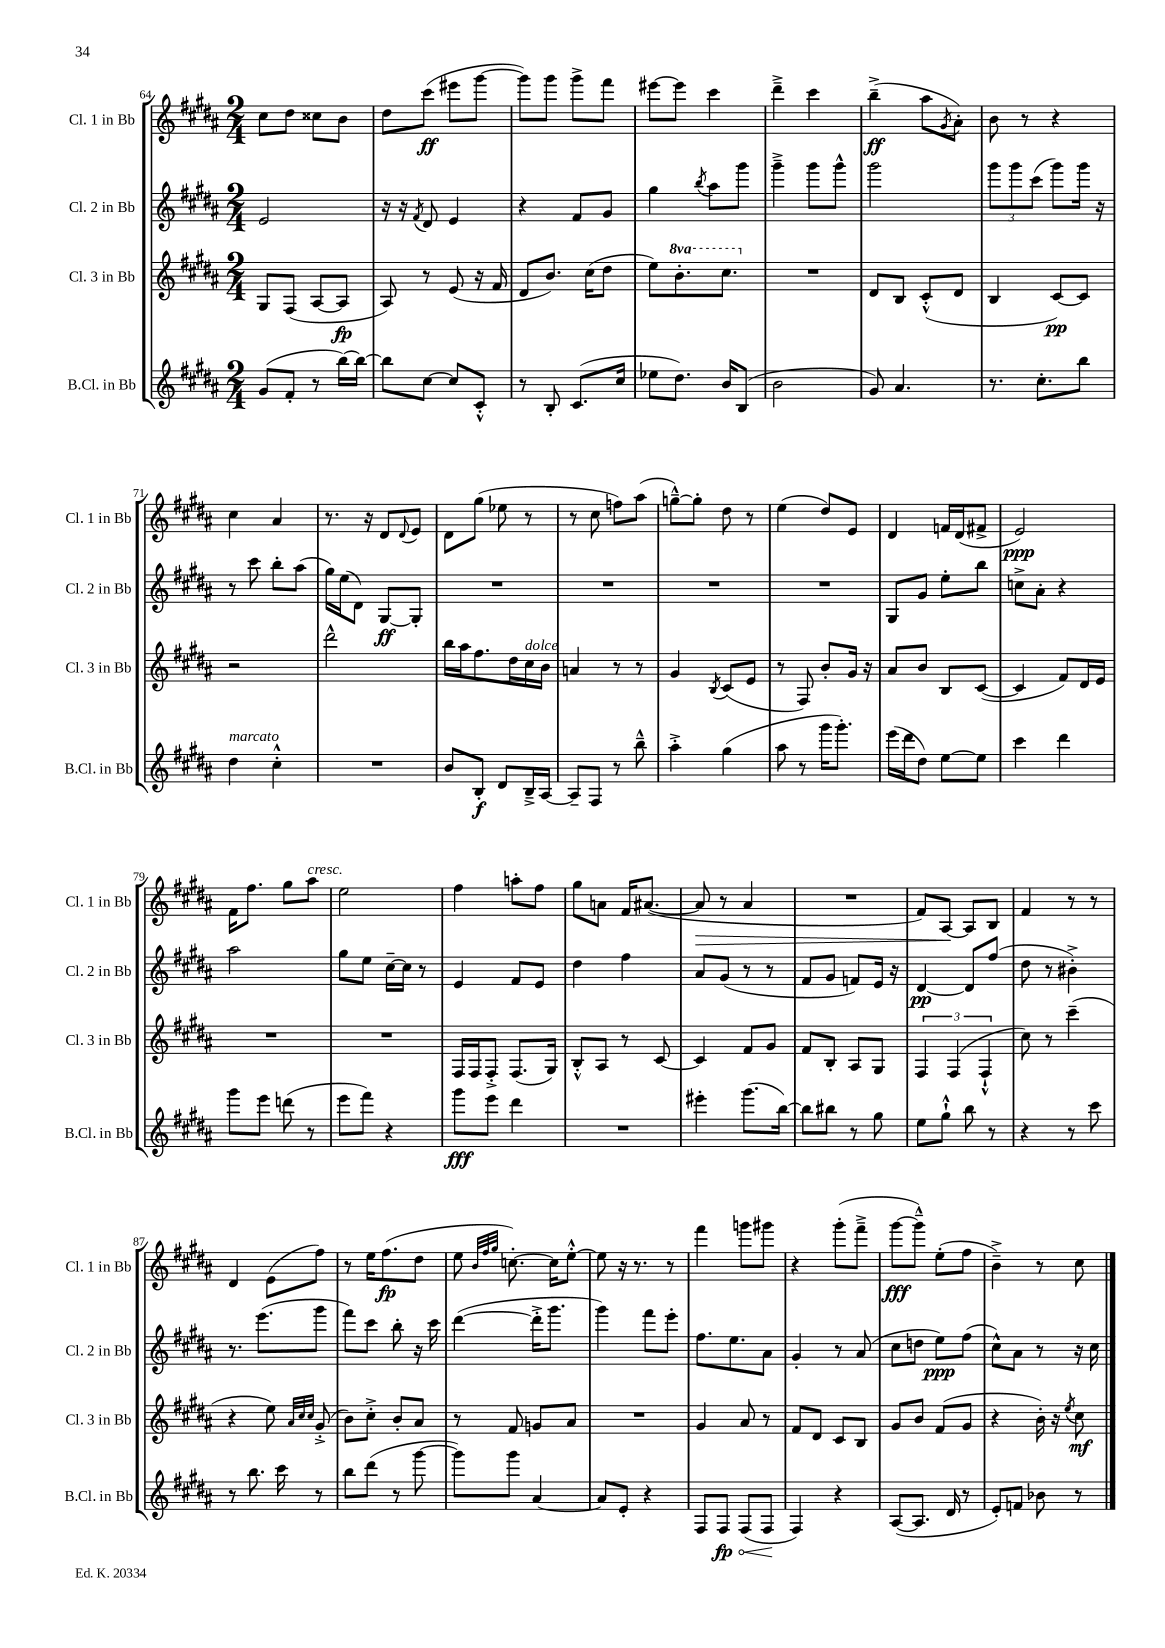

**kern	**kern	**kern	**kern
*staff4	*staff3	*staff2	*staff1
*clefG2	*clefG2	*clefG2	*clefG2
*k[f#c#g#d#a#]	*k[f#c#g#d#a#]	*k[f#c#g#d#a#]	*k[f#c#g#d#a#]
*M2/4	*M2/4	*M2/4	*M2/4
(8g#/L	8G#/L	2e/	8cc#\L
8f#'/J	(8F#/J	.	8dd#\J
8r	[8A#/L	.	8cc##\L
[16bb\LL)	8A#/]J	.	8b\J
16bb\_JJ	.	.	.
=	=	=	=
8bb\]L	8A#/)	16r	8dd#\L
.	.	16r	.
.	.	8qf#/	.
[8cc#\J	8r	8d#/	(8ccc#\J
8cc#/]L	(8e/	4e/	8eee#\L
8c#'^^/J	16r	.	[8ggg#\J
.	16f#/	.	.
=	=	=	=
8r	8d#/L	4r	8ggg#\]L)
8B'/	8.b/J)	.	8ggg#\J
(8.c#/L	.	8f#/L	8ggg#^\L
.	(16cc#\LK	.	.
.	8dd#\J	8g#/J	8fff#\J
16cc#/Jk	.	.	.
=	=	=	=
8ee-\L	8ee\L)	4gg#\	[8eee#\L
8.dd#\J)	8.bb'\	.	8eee#\]J
.	.	8qbb/	.
.	.	8aa#\L	4ccc#\
16b/LK	8.ccc#\J	.	.
(8B/J	.	8ggg#\J	.
=	=	=	=
2b\	2r	4ggg#~^\	4ddd#~^\
.	.	8ggg#\L	4ccc#\
.	.	8ggg#^^\J	.
=	=	=	=
8g#/)	8d#/L	2ggg#\	(4bb~^\
4.a#/	8B/J	.	.
.	(8c#'^^/L	.	8aa#\L
.	.	.	8qg#/
.	8d#/J	.	8a#'\J)
=	=	=	=
8.r	4B/	12ggg#\L	8b\
.	.	12ggg#\	.
.	.	.	8r
.	.	(12ccc#\J	.
8.cc#'\L	.	.	.
.	[8c#/L)	8ggg#\L)	4r
8bb\J	8c#/]J	16ggg#\Jk	.
.	.	16r	.
=	=	=	=
4dd#\	2r	8r	4cc#\
.	.	8ccc#\	.
4cc#'^^\	.	8bb'\L	4a#/
.	.	(8aa#\J	.
=	=	=	=
2r	2ddd#^^\	16gg#\LL)	8.r
.	.	(16ee\J	.
.	.	8d#\J)	.
.	.	.	16r
.	.	[8G#/L	8d#/L
.	.	.	8qqd#/
.	.	8G#'/]J	8e/J
=	=	=	=
8b/L	16bb\LL	2r	8d#\L
.	16aa#\J	.	.
8B'/J	8.ff#\	.	(8gg#\J
8d#/L	.	.	8ee-\
.	16dd#\L	.	.
16B~^/L	16cc#\	.	8r
[16A#/JJ	16b\JJ	.	.
=	=	=	=
8A#~/]L	4a/	2r	8r
8F#/J	.	.	8cc#\
8r	8r	.	8ff\L)
8bb~^^\	8r	.	(8aa#\J
=	=	=	=
4aa#'^\	4g#/	2r	[8gg~^^\L)
.	.	.	8gg'\]J
.	8qB/	.	.
(4gg#\	(8c#/L	.	8dd#\
.	8e/J	.	8r
=	=	=	=
8aa#\	8r	2r	(4ee\
8r	8F#/)	.	.
16ggg#\LK	8b'/L	.	8dd#/L)
8.ggg#'\J)	.	.	.
.	16g#/Jk	.	8e/J
.	16r	.	.
=	=	=	=
(16eee\LL	8a#/L	8G#/L	4d#/
16ddd#\J	.	.	.
8dd#\J)	8b/J	8g#/J	.
[8ee\L	8B/L	8ee'\L	16f/LL
.	.	.	(16d#/J
8ee\]J	([8c#/J	8bb\J	8f#^/J
=	=	=	=
4ccc#\	4c#/]	8cc^\L	2e/)
.	.	8a#'\J	.
4ddd#\	8f#/L)	4r	.
.	16d#/L	.	.
.	16e/JJ	.	.
=	=	=	=
8ggg#\L	2r	2aa#\	16f#\LK
.	.	.	8.ff#\J
8eee\J	.	.	.
(8ddd\	.	.	8gg#\L
8r	.	.	8aa#\J
=	=	=	=
8eee\L	2r	8gg#\L	2ee\
8fff#\J)	.	8ee\J	.
4r	.	[16cc#~\LL	.
.	.	16cc#\]JJ	.
.	.	8r	.
=	=	=	=
8ggg#\L	16F#/LL	4e/	4ff#\
.	16F#/J	.	.
8eee\J	8F#'^/J	.	.
4ddd#\	(8.F#/L	8f#/L	8aa'\L
.	.	8e/J	8ff#\J
.	16G#/Jk)	.	.
=	=	=	=
2r	8B'^^/L	4dd#\	8gg#\L
.	8A#/J	.	8a\J
.	8r	4ff#\	16f#/LK
.	.	.	([8.a#/J
.	[8c#/	.	.
=	=	=	=
4eee#'\	4c#/]	8a#/L	8a#/]
.	.	(8g#/J	8r
(8.ggg#\L	8f#/L	8r	4a#/
.	8g#/J	8r	.
[16bb\Jk)	.	.	.
=	=	=	=
8bb\]L	8f#/L	8f#/L	2r
8bb#\J	8B'/J	8g#/J	.
8r	8A#/L	8f/L)	.
8gg#\	8G#/J	16e/Jk	.
.	.	16r	.
=	=	=	=
8ee\L	6F#/	[4d#/	8f#/L)
8gg#`^^\J	.	.	[8A#/J
.	(6F#/	.	.
8bb\	.	8d#/]L	8A#/]L
.	6F#`^^/	.	.
8r	.	(8ff#/J	8B/J
=	=	=	=
4r	8cc#\)	8dd#\	4f#/
.	8r	8r	.
8r	(4ccc#~\	4b#'^\)	8r
8ccc#\	.	.	8r
=	=	=	=
8r	4r	8.r	4d#/
8.bb\	.	.	.
.	.	(8.eee\L	.
.	8ee\)	.	(8e\L
16ccc#\	.	.	.
.	32qqa#/LLL	.	.
.	32qqcc#/	.	.
.	32qqcc#/JJJ	.	.
8r	(8g#'^/	8ggg#\J	8ff#\J)
=	=	=	=
8bb\L	8b\L)	8fff#\L)	8r
(8ddd#\J	8cc#'^\J	8ccc#\J	16ee\LK
.	.	.	(8.ff#\
8r	8b'/L	8bb'\	.
[8ggg#\	8a#/J	16r	8dd#\J
.	.	16ccc#\	.
=	=	=	=
8ggg#\]L)	8r	([4ddd#\	8ee\
.	.	.	32qqb/LLL
.	.	.	32qqff#/
.	.	.	32qqgg#/JJJ
8ggg#\J	8f#/	.	[8.cc'\)
[4a#/	8g/L	16ddd#'^\]LK	.
.	.	8.ggg#\J	16cc\]LK
.	8a#/J	.	[8ee'^^\J
=	=	=	=
8a#/]L	2r	4ggg#\)	8ee\]
8e'/J	.	.	16r
.	.	.	8.r
4r	.	8fff#\L	.
.	.	8eee'\J	8r
=	=	=	=
8F#/L	4g#/	8.ff#\L	4fff#\
8F#/J	.	.	.
.	.	8.ee\	.
(8F#/L	8a#/	.	8ggg\L
8F#/J	8r	8a#\J	8ggg#\J
=	=	=	=
4F#/)	8f#/L	4g#'/	4r
.	8d#/J	.	.
4r	8c#/L	8r	(8ggg#'\L
.	8B/J	(8a#/	8fff#~^\J
=	=	=	=
([8A#/L	8g#/L	8cc#\L	[8ggg#\L
8.A#/]J	8b/J	8dd\J	8ggg#~^^\]J)
.	(8f#/L	8ee\L)	(8ee'\L
16d#/	.	.	.
8r	8g#/J	(8ff#\J	8ff#\J
=	=	=	=
8e'/L)	4r	8cc#^^\L)	4b~^\)
8f/J	.	8a#\J	.
8b-\	16b'\)	8r	8r
.	16r	.	.
.	8qee/	.	.
8r	8cc#\	16r	8cc#\
.	.	16cc#\	.
==	==	==	==
*-	*-	*-	*-
